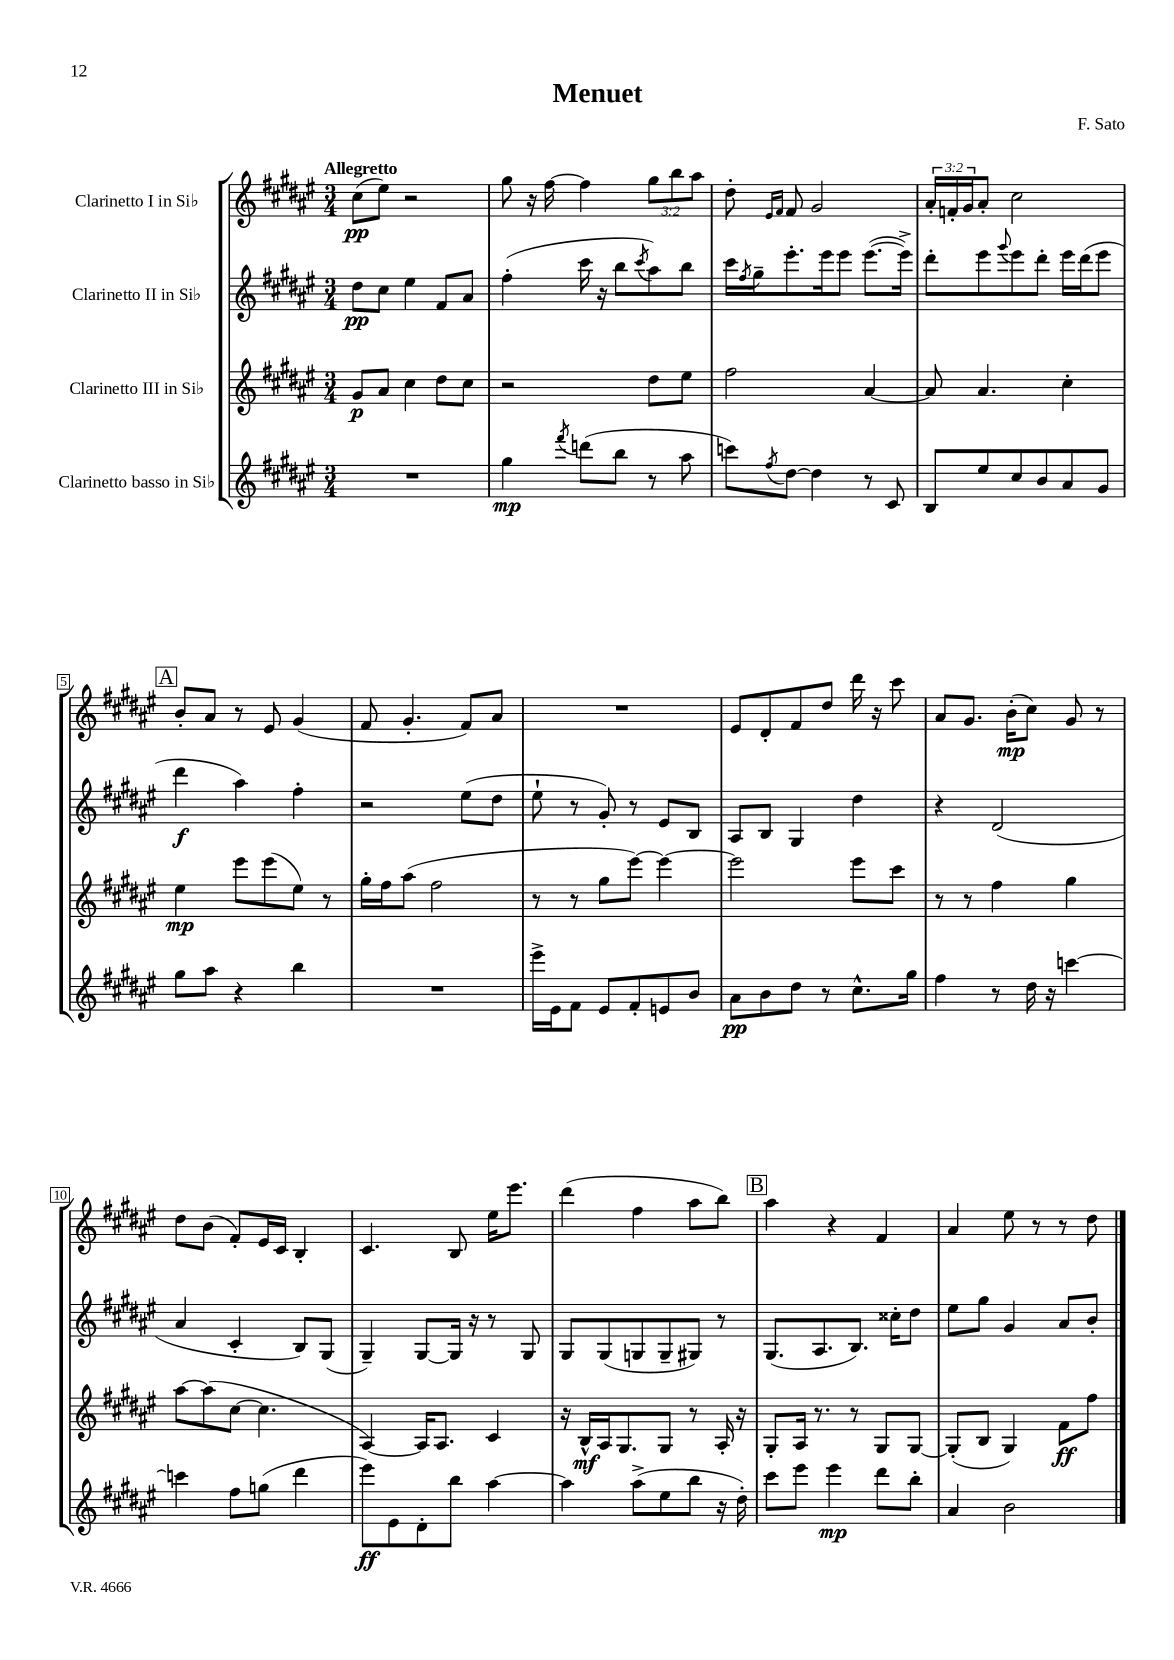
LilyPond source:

\header { title = "Menuet" composer = "F. Sato" }
<<
\new StaffGroup <<
\new Staff = "s0" \with { instrumentName = "Clarinetto I in Sib" } {
    \clef treble \key fis \major \numericTimeSignature \time 3/4 \override Staff.TupletNumber.text = #tuplet-number::calc-fraction-text \tempo "Allegretto"
    cis''8\pp( eis''8) r2 |
    gis''8 r16 fis''16~ fis''4 \tuplet 3/2 { gis''8 b''8 ais''8 } |
    dis''8-. \grace { eis'16 fis'16 } fis'8 gis'2 |
    \tuplet 3/2 { ais'16-. f'16-. gis'16 } ais'8-. cis''2 |
    \mark \markup { \box "A" } b'8-. ais'8 r8 eis'8 gis'4( |
    fis'8 gis'4.-. fis'8) ais'8 |
    R2. |
    eis'8 dis'8-. fis'8 dis''8 dis'''16 r16 cis'''8 |
    ais'8 gis'8. b'16-.\mp( cis''8) gis'8 r8 |
    dis''8 b'8( fis'8-.) eis'16 cis'16 b4-. |
    cis'4. b8 eis''16 eis'''8. |
    dis'''4( fis''4 ais''8 b''8) |
    \mark \markup { \box "B" } ais''4 r4 fis'4 |
    ais'4 eis''8 r8 r8 dis''8 \bar "|." |
}
\new Staff = "s1" \with { instrumentName = "Clarinetto II in Sib" } {
    \clef treble \key fis \major \numericTimeSignature \time 3/4
    dis''8\pp cis''8 eis''4 fis'8 ais'8 |
    fis''4-.( cis'''16 r16 b''8 \acciaccatura { cis'''8 } ais''8) b''8 |
    cis'''16 \acciaccatura { fis''8 } gis''16-- eis'''8.-. eis'''16 eis'''8 eis'''8.~( eis'''16->) |
    dis'''8-. eis'''8 \appoggiatura { gis'''8 } eis'''8 dis'''8-. eis'''16 dis'''16( eis'''8 |
    \mark \markup { \box "A" } dis'''4\f ais''4) fis''4-. |
    r2 eis''8( dis''8 |
    eis''8-! r8 gis'8-.) r8 eis'8 b8 |
    ais8 b8 gis4 dis''4 |
    r4 dis'2( |
    ais'4 cis'4-. b8) gis8( |
    gis4--) gis8~ gis16 r16 r8 gis8 |
    gis8 gis8( g8 g8-- gis8) r8 |
    \mark \markup { \box "B" } gis8.( ais8. b8.) cisis''16-. dis''8 |
    eis''8 gis''8 gis'4 ais'8 b'8-. \bar "|." |
}
\new Staff = "s2" \with { instrumentName = "Clarinetto III in Sib" } {
    \clef treble \key fis \major \numericTimeSignature \time 3/4
    gis'8\p ais'8 cis''4 dis''8 cis''8 |
    r2 dis''8 eis''8 |
    fis''2 ais'4~ |
    ais'8 ais'4. cis''4-. |
    \mark \markup { \box "A" } eis''4\mp eis'''8 eis'''8( eis''8) r8 |
    gis''16-. fis''16 ais''8( fis''2 |
    r8 r8 gis''8 eis'''8~) eis'''4~ |
    eis'''2 eis'''8 cis'''8 |
    r8 r8 fis''4 gis''4 |
    ais''8~ ais''8( cis''8~ cis''4. |
    ais4~) ais16 ais8. cis'4 |
    r16 b16-^\mf ais16 gis8. gis8 r8 ais16-. r16 |
    \mark \markup { \box "B" } gis8-. ais16 r8. r8 gis8 gis8~ |
    gis8-.( b8 gis4) fis'8\ff fis''8 \bar "|." |
}
\new Staff = "s3" \with { instrumentName = "Clarinetto basso in Sib" } {
    \clef treble \key fis \major \numericTimeSignature \time 3/4
    R2. |
    gis''4\mp \acciaccatura { fis'''8 } d'''8( b''8 r8 ais''8 |
    c'''8) \acciaccatura { fis''8 } dis''8~ dis''4 r8 cis'8 |
    b8 eis''8 cis''8 b'8 ais'8 gis'8 |
    \mark \markup { \box "A" } gis''8 ais''8 r4 b''4 |
    R2. |
    eis'''16-> eis'16 fis'8 eis'8 fis'8-. e'8 b'8 |
    ais'8\pp b'8 dis''8 r8 cis''8.-^ gis''16 |
    fis''4 r8 dis''16 r16 c'''4~ |
    c'''4 fis''8 g''8( dis'''4 |
    eis'''8\ff) eis'8 dis'8-. b''8 ais''4~ |
    ais''4 ais''8->( eis''8 b''8 r16 dis''16-.) |
    \mark \markup { \box "B" } cis'''8 eis'''8 eis'''4\mp dis'''8 b''8-. |
    ais'4 b'2 \bar "|." |
}
>>
>>
\layout { \context { \Score \override BarNumber.stencil = #(make-stencil-boxer 0.1 0.3 ly:text-interface::print) } }
